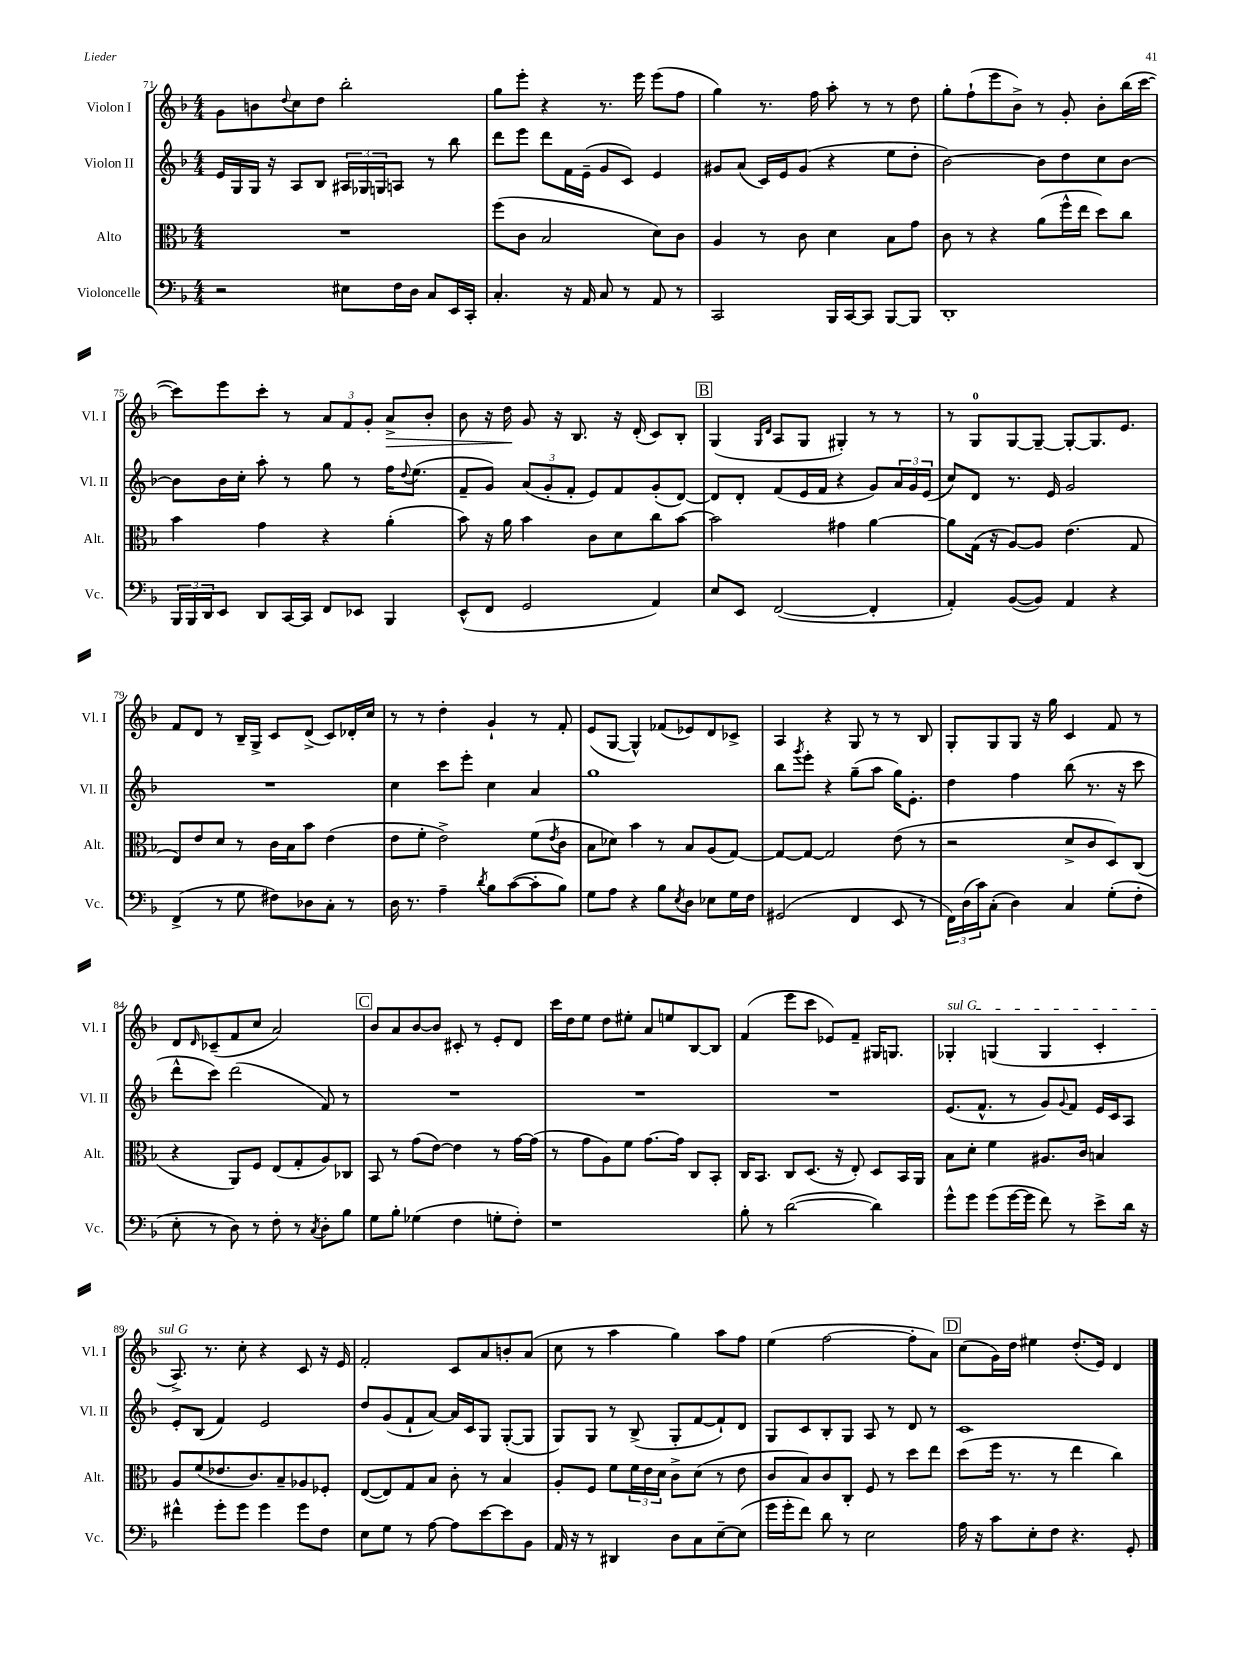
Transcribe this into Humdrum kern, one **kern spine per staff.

**kern	**kern	**kern	**kern
*staff4	*staff3	*staff2	*staff1
*clefF4	*clefC3	*clefG2	*clefG2
*k[b-]	*k[b-]	*k[b-]	*k[b-]
*M4/4	*M4/4	*M4/4	*M4/4
2r	1r	16e	8g
.	.	16G	.
.	.	16G	8b
.	.	16r	.
.	.	.	8qqdd
.	.	8A	8cc
.	.	8B-	8dd
8E#	.	24A#	2bb-'
.	.	24G-	.
.	.	24G	.
16F	.	8A	.
16D	.	.	.
8C	.	8r	.
16EE	.	8bb-	.
16CC'	.	.	.
=	=	=	=
4.C'	(8ff	8ddd	8gg
.	8c	8eee	8eee'
.	2B-	8ddd	4r
16r	.	16f	.
16AA	.	(16e~	.
8C	.	8g	8.r
8r	.	8c)	.
.	.	.	16eee
8AA	8d)	4e	(8eee
8r	8c	.	8ff
=	=	=	=
2CC	4A	8g#	4gg)
.	.	(8a	.
.	8r	16c)	8.r
.	.	16e	.
.	8c	(8g#	.
.	.	.	16ff
16BBB-	4d	4r	8aa'
[16CC	.	.	.
8CC]	.	.	8r
[8BBB-	8B-	8ee	8r
8BBB-]	8g	8dd'	8dd
=	=	=	=
1DD'	8c	[2b-)	8gg'
.	8r	.	(8ff`
.	4r	.	8eee
.	.	.	8b-^)
.	(8a	8b-]	8r
.	16ff^^	8dd	8g'
.	16ee	.	.
.	8dd)	8cc	8b-'
.	8cc	[8b-	(16bb-
.	.	.	[16ccc
=	=	=	=
24BBB-	4b-	8b-]	8ccc])
24BBB-	.	.	.
24DD	.	.	.
8EE	.	16b-	8eee
.	.	16cc'	.
8DD	4g	8aa'	8ccc'
[16CC	.	8r	8r
16CC]	.	.	.
8FF	4r	8gg	12a
.	.	.	12f
8EE-	.	8r	.
.	.	.	12g'
4BBB-	(4a'	16ff	8a^
.	.	8qqdd	.
.	.	(8.ee	.
.	.	.	8b-'
=	=	=	=
(8EE^^	8b-)	8f~	8b-
8FF	16r	8g)	16r
.	16a	.	16dd
2GG	4b-	(12a	8g
.	.	12g'	.
.	.	.	16r
.	.	12f'	.
.	.	.	8.B-
.	8c	8e)	.
.	8d	8f	16r
.	.	.	(16d'
4AA)	8cc	(8g'	8c)
.	[8b-	[8d)	8B-'
=	=	=	=
8E	2b-]	8d]	(4G
8EE	.	8d'	.
.	.	.	16qqG
.	.	.	16qqd
([2FF	.	(8f	8A
.	.	16e	8G
.	.	16f	.
.	4g#	4r	4G#')
4FF']	[4a	8g)	8r
.	.	24a	8r
.	.	24g	.
.	.	(24e	.
=	=	=	=
4AA')	8a]	8cc)	8r
.	(16G	8d	8G
.	16r	.	.
([8BB-	[8A)	8.r	[8G
8BB-])	8A]	.	8G~_
.	.	16e	.
4AA	(4.e	2g	8G'_
.	.	.	8.G]
4r	.	.	.
.	.	.	8.e
.	8G	.	.
=	=	=	=
(4FF^	8E)	1r	8f
.	8e	.	8d
8r	8d	.	8r
8G	8r	.	16B-~
.	.	.	16G^
8F#)	16c	.	8c
.	16B-	.	.
8D-	8b-	.	(8d^
8C'	(4e	.	8c)
8r	.	.	16d-'
.	.	.	16cc
=	=	=	=
16D	8e	4cc	8r
8.r	.	.	.
.	8f'	.	8r
4A~	2e^)	8ccc	4dd'
.	.	8eee'	.
8qd	.	.	.
8B-	.	4cc	4g`
([8c	.	.	.
8c']	(8f	4a	8r
.	8qe	.	.
8B-)	8c	.	8f'
=	=	=	=
8G	8B-	1gg	(8e
8A	8d-)	.	[8G
4r	4b-	.	4G^^])
8B-	8r	.	(8f-
8qE	.	.	.
8D	8B-	.	8e-)
8E-	(8A	.	8d
16G	[8G)	.	8c-^
16F	.	.	.
=	=	=	=
(2GG#	8G_	8bb-	4A
.	.	8qggg	.
.	8G_	8eee'	.
.	2G]	4r	4r
4FF	.	(8gg~	8G
.	.	8aa	8r
8EE	(8e	16gg)	8r
.	.	8.e'	.
8r	8r	.	8B-
=	=	=	=
24FF)	2r	4dd	8G'
(24D	.	.	.
24c)	.	.	.
(8C'	.	.	8G
4D)	.	4ff	8G
.	.	.	16r
.	.	.	16gg
4C	8d^	(8bb-	4c
.	8c	8.r	.
(8G'	8D)	.	8f
.	.	16r	.
8F'	(8C	8ccc	8r
=	=	=	=
8E'	4r	8ddd^^	8d
.	.	.	16qqd
8r	.	8ccc)	(8c-~
8D)	8AA)	(2ddd	8f
8r	8F	.	8cc
8F'	(8E	.	2a)
8r	8G'	.	.
8qC	.	.	.
8D'	8A)	8f)	.
8B-	8C-	8r	.
=	=	=	=
8G	8BB-	1r	8b-
8B-'	8r	.	8a
(4G-	(8g	.	[8b-
.	[8e)	.	8b-]
4F	4e]	.	8c#'
.	.	.	8r
8G'	8r	.	8e'
8F')	[16g	.	8d
.	(16g]	.	.
=	=	=	=
1r	8r	1r	16ccc
.	.	.	16dd
.	8g	.	8ee
.	8A)	.	8dd
.	8f	.	8ee#'
.	[8.g	.	8a
.	.	.	8ee
.	16g]	.	.
.	8C	.	[8B-
.	8BB-'	.	8B-]
=	=	=	=
8B-'	16C	1r	(4f
.	8.BB-	.	.
8r	.	.	.
([2d	8C	.	8eee
.	(8.D	.	8ccc
.	.	.	8e-)
.	16r	.	.
.	8E')	.	8f~
4d])	8D	.	16G#
.	.	.	8.G
.	16BB-	.	.
.	16AA	.	.
=	=	=	=
8g^^	8B-	(8.e	4G-'
8g	8d'	.	.
.	.	8.f^^	.
(8g	4f	.	(4G
[16g	.	8r	.
16g]	.	.	.
8f)	8.A#	8g)	4G
.	.	8qqg	.
8r	.	8f	.
.	16c	.	.
8e^	4B	16e	4c'
.	.	16c	.
16d	.	8A	.
16r	.	.	.
=	=	=	=
4f#^^	8A	8e'	8.A^)
.	(8f	(8B-	.
.	.	.	8.r
8g'	8.e-	4f)	.
8g	.	.	8cc'
.	8.c)	.	.
4g	.	2e	4r
.	8B-~	.	.
8g	8A-	.	8c
8F	8F-'	.	16r
.	.	.	16e
=	=	=	=
8E	([8E	8dd	2f'
8G	8E])	(8g	.
8r	8G	8f`	.
[8A	8B-	[8a)	.
8A]	8c'	16a]	8c
.	.	16c	.
[8e	8r	8G	8a
8e]	4B-	([8G'	8b'
8BB-	.	8G]	(8a
=	=	=	=
16AA	8A'	8G)	8cc
16r	.	.	.
8r	8F	8G	8r
4DD#	8f	8r	4aa
.	24f	(8B-^	.
.	24e	.	.
.	24d	.	.
8D	8c^	8G'	4gg)
8C	(8d	[8f	.
[8E~	8r	8f`])	8aa
(8E]	8e	8d	8ff
=	=	=	=
16g	8c	8G	(4ee
16g'	.	.	.
8f)	8B-)	8c	.
8d	8c	8B-'	[2ff
8r	8C'	8G	.
2E	8F	8A	.
.	8r	8r	.
.	8dd	8d	8ff']
.	8ee	8r	8a)
=	=	=	=
16A	(8dd	1c	(8cc
16r	.	.	.
8c	16ff	.	16g)
.	8.r	.	16dd
8E'	.	.	4ee#
8F	8r	.	.
4.r	4ee	.	(8.dd'
.	.	.	16e)
.	4cc)	.	4d
8GG'	.	.	.
==	==	==	==
*-	*-	*-	*-
